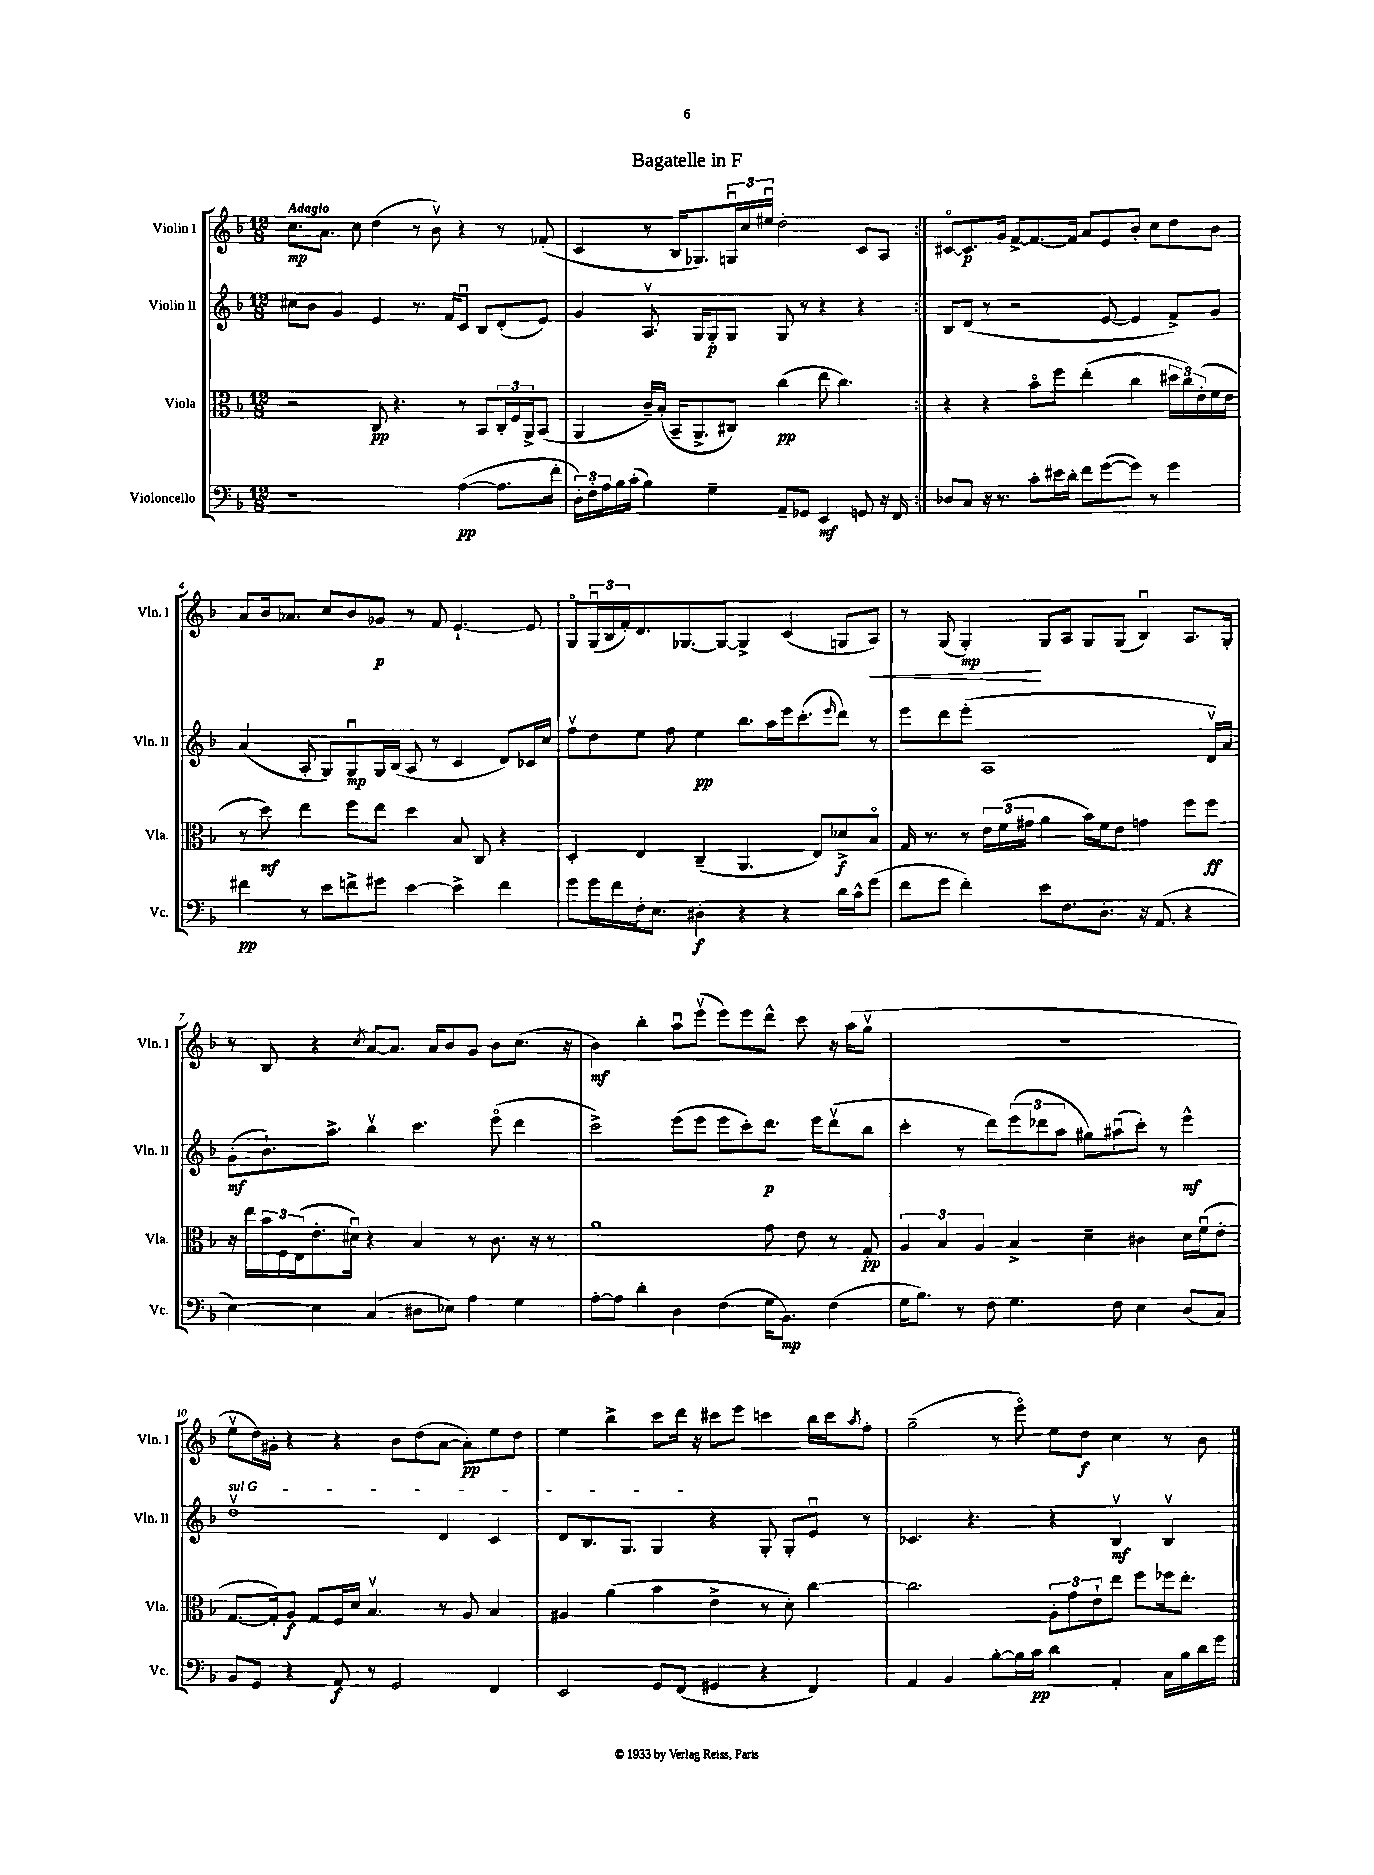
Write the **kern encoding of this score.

**kern	**kern	**kern	**kern
*staff4	*staff3	*staff2	*staff1
*clefF4	*clefC3	*clefG2	*clefG2
*k[b-]	*k[b-]	*k[b-]	*k[b-]
*M12/8	*M12/8	*M12/8	*M12/8
1r	2r	8cc#	8.cc
.	.	8b-	.
.	.	.	8.a
.	.	4g	.
.	.	.	8cc
.	8C	4e	(4dd
.	4.r	.	.
.	.	8.r	8r
.	.	.	8b-v)
.	.	16f	.
([4A	8r	8cu	4r
.	8BB-	8B-	.
8.A]	24C'	(8d'	8r
.	24F	.	.
.	24AA^	.	.
.	(8BB-	8e)	(8f-'
16f'	.	.	.
=	=	=	=
24D')	4AA	4g	4c
24F'	.	.	.
24A	.	.	.
16B-	.	.	.
(16c'	.	.	.
4B-)	16c~)	8.Av	8r
.	(16B-'	.	.
.	16BB-~	.	16B-
.	8.AA^	16G	8.G-)
4G~	.	8G'	.
.	8C#)	8G	24Gu
.	.	.	24cc
.	.	.	24ee#u
8AA~	(4cc	8G	2dd'
8GG-	.	8r	.
4EE	8ee	4r	.
.	4.cc)	.	.
8GG	.	4r	8c
16r	.	.	8A
16FF	.	.	.
=:|!	=:|!	=:|!	=:|!
8D-	4r	8B-	[8c#o
8C	.	(8d	8.c#]
16r	4r	8r	.
8.r	.	.	16g
.	.	2r	[8f^
8c'	8b-o	.	8.f_
16e#	8ff	.	.
16d'	.	.	16f]
8f	(4ee'	.	8a
([8g	.	[8e	8e
8g])	4cc	4e]	8b-'
8r	.	.	8cc
4g	24dd#	8f^)	8dd
.	24cc)	.	.
.	(24e'	.	.
.	16f	8g	8b-
.	16e	.	.
=	=	=	=
4f#	8r	(4a	8a
.	8dd)	.	16b-
.	.	.	8.a-
8r	4ee	8A'	.
8e	.	8G)	8cc
8f^	8ff	8Gu	8b-
8g#	8ee	16G	8g-
.	.	(16B-	.
[4e	4dd	8A	8r
.	.	8r	8f
4e^]	8B-	4c	[4.e`
.	8C	.	.
4f	4r	8d)	.
.	.	16c-	8e]
.	.	16cc	.
=	=	=	=
8g	4D'	8ffv	8Go
16g	.	8dd	(24Gu
.	.	.	24B-
16f	.	.	.
.	.	.	24f')
16F'	4E	8ee	8.d
8.E	.	.	.
.	.	8ff	.
.	.	.	[8.G-
4D#'	(4C~	4ee	.
.	.	.	8G-_
4r	4.AA	8.bb-	4G-^]
.	.	16aa	.
4r	.	16eee	(4c
.	.	(8.ccc'	.
.	8E)	.	.
.	.	16qqeee	.
16d	8d-^	8ddd)	8G
16c^^	.	.	.
(8g	8B-o	8r	8A)
=	=	=	=
8f	16G	8eee	8r
.	8.r	.	.
8g	.	8ddd	(8G
4f')	8r	(8eee'	4G')
.	24e	1A	.
.	(24f	.	.
.	24g#	.	.
8e	4a	.	8G
8.F	.	.	8A
.	16b-)	.	8G
8.D'	16f	.	.
.	8e	.	(8G
16r	4g	.	4B-u)
(8.AA	.	.	.
4r	8ff	.	8.A
.	8ff	16dv)	.
.	.	16a	16G'
=	=	=	=
[4E)	16r	(8g'	8r
.	16ee	.	.
.	24b-	8.b-`)	8B-
.	24F	.	.
.	(24E	.	.
4E]	8.e'	.	4r
.	.	8.aa^	.
.	16d#u)	.	.
.	.	.	8qcc
(4C	4r	4bb-v	[8a
.	.	.	8.a]
8D#	4B-	4.ccc	.
.	.	.	16a
8E-)	.	.	8b-
4A	8r	.	8g
.	8.c	(8eeeo	8b-
4G	.	4ddd	(8.cc
.	16r	.	.
.	8r	.	.
.	.	.	16r
=	=	=	=
[8A'	1a	2ccc^)	4b-)
8A]	.	.	.
4d'	.	.	4bb-'
4D	.	(8eee	8aau
.	.	8eee	(8eeev
(4F	.	8eee	8eee)
.	.	8ccc')	8eee
16G	8g	8.ddd	8ddd^^
8.BB-)	.	.	.
.	8e	.	8ccc
.	.	16eee	.
(4F	8r	(8dddv	16r
.	.	.	(16aa
.	8G'	8bb-	8ggv
=	=	=	=
16G	6A	4ccc'	1.r
8.B-)	.	.	.
.	6B-	.	.
8r	.	8r	.
.	6A	.	.
8F	.	8ddd)	.
4.G	4B-^	(12eee	.
.	.	12ddd-	.
.	.	12aa	.
.	4d~	8gg#)	.
8F	.	(8aa#u	.
4E	4c#	8ccc')	.
.	.	8r	.
(8D	16d	4eee^^	.
.	(16fu	.	.
8C)	8e'	.	.
=	=	=	=
8BB-	[8.G	1ddv	8eev
8GG	.	.	16dd)
.	16G'])	.	16g#'
4r	8A	.	4r
.	8G	.	.
8AA	16F	.	4r
.	16d	.	.
8r	4.B-v	.	.
2GG	.	.	8b-
.	.	.	(8dd
.	8r	4d	[8a
.	8A	.	8a'])
4FF	4B-	4c	8ee
.	.	.	8dd
=	=	=	=
2EE	4A#	8d	4ee
.	.	8.B-	.
.	(4a	.	4bb-^
.	.	8.G	.
8GG	4b-	4G	8ccc
(8FF	.	.	16ddd
.	.	.	16r
4GG#	4e^	4r	8ccc#
.	.	.	8eee
4r	8r	8G'	4ccc
.	8d')	8G'	.
4FF)	[4cc	8eu	16bb-
.	.	.	16ccc
.	.	.	8qaa
.	.	8r	8ff'
=	=	=	=
4AA	2.cc]	4.c-	(2gg~
4BB-	.	.	.
.	.	4.r	.
[8B-'	.	.	8r
16B-]	.	.	8eeeo)
16c	.	.	.
4d	12A'	4r	8ee
.	12g	.	.
.	.	.	8dd
.	12e`	.	.
4AA'	8ee	4B-v	4cc
.	8ff	.	.
16C	16ff-	4B-v	8r
16B-	8.ee'	.	.
16d	.	.	8b-
16g	.	.	.
==	==	==	==
*-	*-	*-	*-
